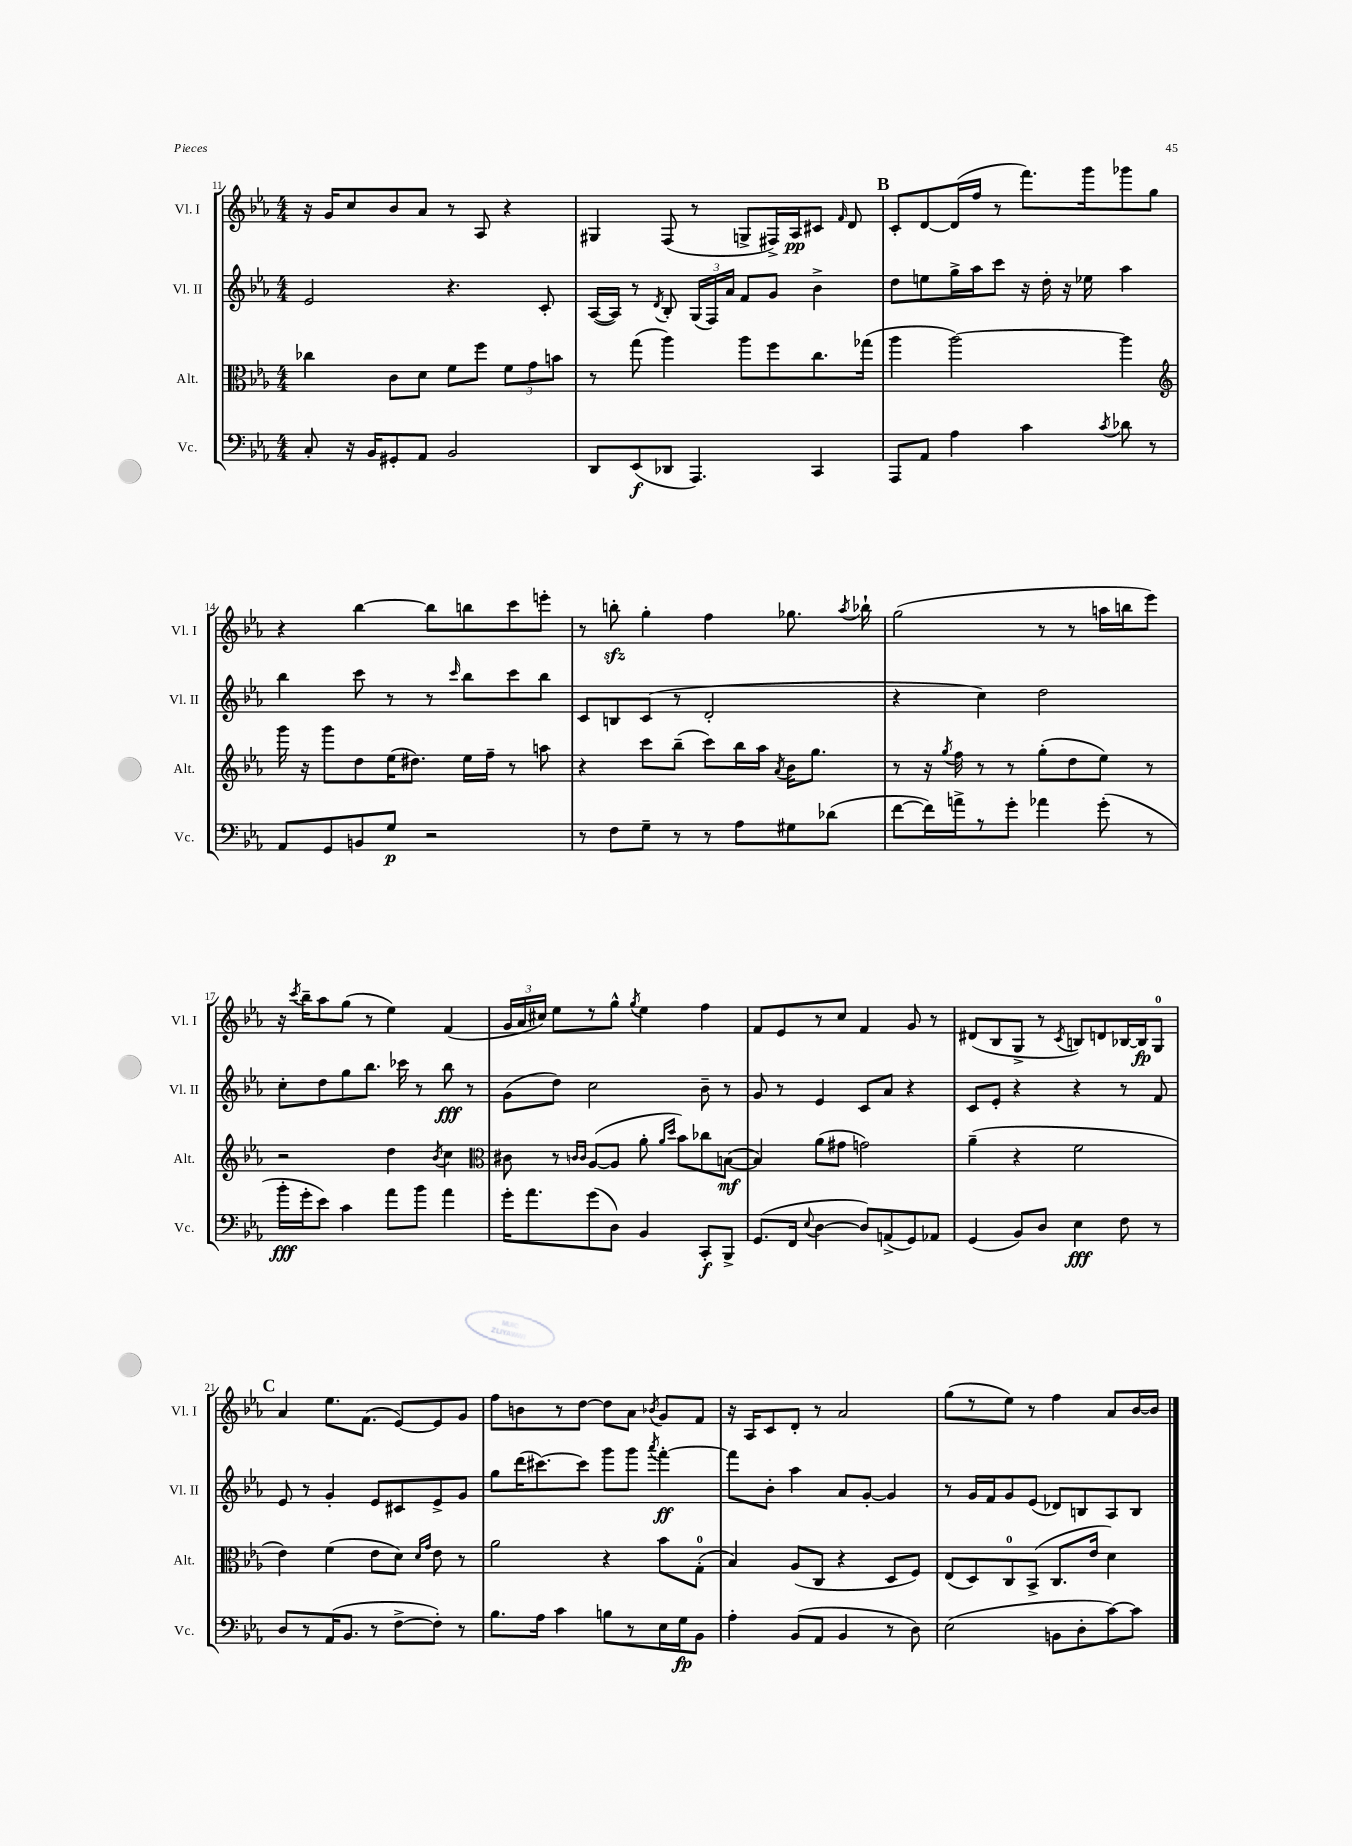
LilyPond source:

<<
\new StaffGroup <<
\new Staff = "s0" \with { instrumentName = "Vl. I" shortInstrumentName = "Vl. I" } {
    \clef treble \key ees \major \numericTimeSignature \time 4/4
    \autoBeamOff r16 g'16[ c''8 bes'8 aes'8] r8 aes8 r4 |
    gis4 f8( r8 g8[-> fis16->) aes16\pp cis'8] \grace { f'16 } d'8 |
    \mark \markup { \bold "B" } c'8[-. d'8~ d'16( f''16] r8 f'''8.[) g'''16 ges'''8 g''8] |
    r4 bes''4~ bes''8[ b''8 c'''8 e'''8]-. |
    r8 b''8-.\sfz g''4-. f''4 ges''8. \acciaccatura { aes''8 } bes''16-! |
    g''2( r8 r8 a''16[ b''16 ees'''8]) |
    r16 \acciaccatura { c'''8 } bes''16[-- aes''8 g''8]( r8 ees''4) f'4( |
    \tuplet 3/2 { g'16[ aes'16 cis''16]) } ees''8[ r8 g''8]-^ \acciaccatura { g''8 } ees''4 f''4 |
    f'8[ ees'8 r8 c''8] f'4 g'8 r8 |
    dis'8[( bes8 g8]-> r8 \acciaccatura { c'8 } b8[) d'8 bes16~ bes16\fp g8]-0 |
    \mark \markup { \bold "C" } aes'4 ees''8.[ f'8.]( ees'8[~) ees'8 g'8] |
    f''8[ b'8 r8 d''8]~ d''8[ aes'8] \acciaccatura { bes'8 } g'8[ f'8] |
    r16 aes16[ c'8 d'8]-. r8 aes'2 |
    g''8[( r8 ees''8]) r8 f''4 aes'8[ bes'16~ bes'16] \bar "|." |
}
\new Staff = "s1" \with { instrumentName = "Vl. II" shortInstrumentName = "Vl. II" } {
    \clef treble \key ees \major \numericTimeSignature \time 4/4
    \autoBeamOff ees'2 r4. c'8-. |
    aes16[~( aes16]) r8 \acciaccatura { d'8 } bes8-. \tuplet 3/2 { g16[( f16) aes'16] } f'8[ g'8] bes'4-> |
    \mark \markup { \bold "B" } d''8[ e''8 g''16-> aes''16 c'''8] r16 d''16-. r16 ees''16 aes''4 |
    bes''4 c'''8 r8 r8 \grace { c'''16 } bes''8[ c'''8 bes''8] |
    c'8[ b8 c'8]( r8 d'2-. |
    r4 c''4) d''2 |
    c''8[-. d''8 g''8 bes''8.] ces'''16 r8 bes''8\fff r8 |
    g'8[( d''8]) c''2 bes'8-- r8 |
    g'8 r8 ees'4 c'8[ aes'8] r4 |
    c'8[ ees'8]-. r4 r4 r8 f'8 |
    \mark \markup { \bold "C" } ees'8 r8 g'4-. ees'8[ cis'8 ees'8-> g'8] |
    g''8[ d'''16( cis'''8.~) cis'''8] g'''8[ g'''8] \acciaccatura { aes'''8 } f'''4~-.\ff |
    f'''8[ bes'8]-. aes''4 aes'8[ g'8]~-. g'4 |
    r8 g'16[ f'16 g'8 ees'8]( des'8[) b8 aes8 b8] \bar "|." |
}
\new Staff = "s2" \with { instrumentName = "Alt." shortInstrumentName = "Alt." } {
    \clef alto \key ees \major \numericTimeSignature \time 4/4
    \autoBeamOff ces''4 c'8[ d'8] f'8[ f''8] \tuplet 3/2 { f'8[ g'8 b'8] } |
    r8 g''8( aes''4) aes''8[ f''8 c''8. ges''16]( |
    \mark \markup { \bold "B" } aes''4 aes''2~) aes''4 |
    \clef treble g'''16 r16 g'''8[ d''8 ees''16( dis''8.]) ees''16[ f''16]-- r8 a''8 |
    r4 c'''8[ bes''8]--( c'''8[) bes''16 aes''16] \acciaccatura { aes'8 } bes'16[ g''8.] |
    r8 r16 \acciaccatura { g''8 } f''16 r8 r8 g''8[-.( d''8 ees''8]) r8 |
    r2 d''4 \acciaccatura { bes'8 } c''4 |
    \clef alto cis'8 r8 \grace { c'16[ c'16] } aes8[~( aes8] aes'8-. \grace { aes'16[ d''16] } bes'8[) ces''8 b8]~\mf( |
    b4) aes'8[( gis'8] g'2) |
    aes'4--( r4 f'2 |
    \mark \markup { \bold "C" } ees'4) f'4( ees'8[ d'8]) \grace { d'16[ g'16] } ees'8 r8 |
    aes'2 r4 bes'8[ g8]-0-.( |
    bes4) aes8[( c8] r4 d8[ f8]) |
    ees8[( d8) c8-0 bes,8]->( c8.[ ees'16] d'4) \bar "|." |
}
\new Staff = "s3" \with { instrumentName = "Vc." shortInstrumentName = "Vc." } {
    \clef bass \key ees \major \numericTimeSignature \time 4/4
    \autoBeamOff c8-. r16 bes,16[ gis,8-. aes,8] bes,2 |
    d,8[ ees,8\f( des,8] aes,,4.) c,4 |
    \mark \markup { \bold "B" } aes,,8[ aes,8] aes4 c'4 \acciaccatura { c'8 } des'8 r8 |
    aes,8[ g,8 b,8 g8]\p r2 |
    r8 f8[ g8]-- r8 r8 aes8[ gis8 des'8]( |
    f'8[~ f'16) a'16-> r8 g'8]-. aes'4 g'8-.( r8 |
    bes'16[-.\fff g'16-. ees'8]) c'4 aes'8[ bes'8] aes'4 |
    g'16[-. aes'8. g'8( d8]) bes,4 c,8[-.\f bes,,8]-> |
    g,8.[( f,16] \appoggiatura { ees8 } d4~ d8[) a,8->( g,8) aes,8] |
    g,4( bes,8[) d8] ees4\fff f8 r8 |
    \mark \markup { \bold "C" } d8[ r8 aes,16( bes,8.] r8 f8[~-> f8]-.) r8 |
    bes8.[ aes16] c'4 b8[ r8 ees16 g16\fp bes,8] |
    aes4-. bes,8[( aes,8] bes,4 r8 d8) |
    ees2( b,8[ d8-. c'8~) c'8] \bar "|." |
}
>>
>>
\layout { \context { \Score currentBarNumber = #11 } }
